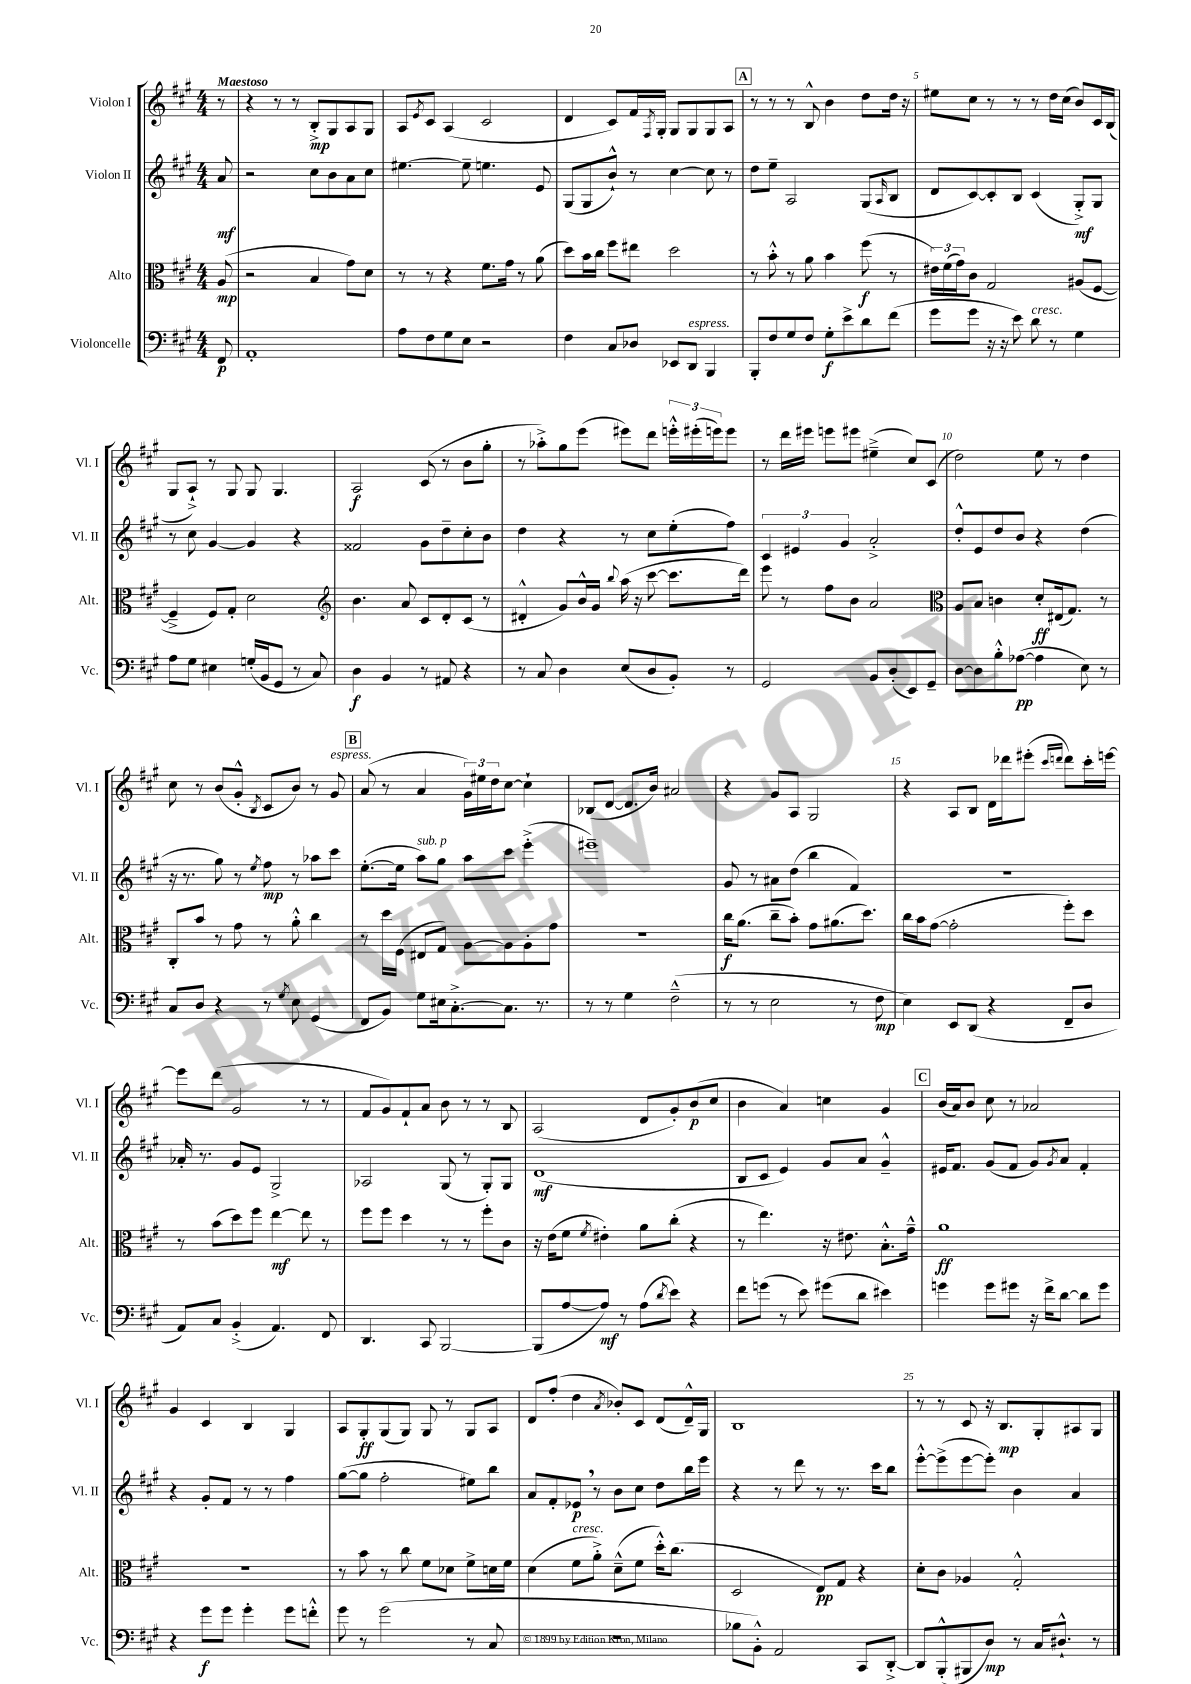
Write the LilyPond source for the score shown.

<<
\new StaffGroup <<
\new Staff = "s0" \with { instrumentName = "Violon I" shortInstrumentName = "Vl. I" } {
    \clef treble \key a \major \numericTimeSignature \time 4/4 \partial 8 \tempo "Maestoso"
    r8 |
    r4 r8 r8 b8-.->\mp gis8 a8 gis8 |
    a8 \acciaccatura { e'8 } cis'8 a4( cis'2 |
    d'4 cis'8) fis'16 \acciaccatura { fis8 } gis16-. gis8 gis8 gis8 a8 |
    \mark \markup { \box "A" } r8 r8 r8 b8-^ b'4 d''8 d''16 r16 |
    eis''8 cis''8 r8 r8 r8 d''16 cis''16( b'8) cis'16 b16( |
    gis8 a8-!->) r8 gis8 gis8 gis4. |
    a2\f cis'8( r8 b'8 gis''8-. |
    r8 aes''8-.->) gis''8 e'''8( eis'''8) d'''8 \tuplet 3/2 { e'''16-.-^ eis'''16-.( e'''16) } e'''8 |
    r8 d'''16 eis'''16 e'''8 eis'''8 eis''4--->( cis''8) cis'8( |
    d''2) e''8 r8 d''4 |
    cis''8 r8 b'8( gis'8-.-^ \acciaccatura { b8 } cis'8 b'8) r8 gis'8^\markup { \italic "espress." } |
    \mark \markup { \box "B" } a'8( r8 a'4 \tuplet 3/2 { gis'16) eis''16 d''16 } cis''8~ cis''4-! |
    bes8( d'8~ d'8. b'16) ais'2 |
    r4 gis'8 a8 gis2 |
    r4 a8 b8 d'16 des'''16 eis'''8-.( \grace { cis'''16 d'''16 } d'''8) cis'''16-. e'''16~ |
    e'''8 d'''8( gis'2 r8 r8 |
    fis'8 gis'8) fis'8-! a'8 b'8 r8 r8 b8 |
    a2( d'8 gis'8-.) b'8\p( cis''8 |
    b'4 a'4) c''4 gis'4 |
    \mark \markup { \box "C" } b'16( a'16) b'8 cis''8 r8 aes'2 |
    gis'4 cis'4 b4 gis4 |
    a8 gis8-.\ff gis8( gis8) gis8 r8 gis8 a8 |
    d'8 fis''8-.( d''4 \acciaccatura { a'8 } bes'8-.) cis'8 d'8( d'16---^) gis16 |
    b1 |
    r8 r8 cis'8 r16 b8.\mp gis8-. ais8 gis8 \bar "|." |
}
\new Staff = "s1" \with { instrumentName = "Violon II" shortInstrumentName = "Vl. II" } {
    \clef treble \key a \major \numericTimeSignature \time 4/4 \partial 8
    a'8\mf |
    r2 cis''8 b'8 a'8 cis''8 |
    eis''4.~ eis''8-- e''4. e'8 |
    gis8( gis8 b'8-!-^) r8 cis''4~ cis''8 r8 |
    \mark \markup { \box "A" } d''8 e''8-- a2 gis8( \grace { a16 } b8 |
    d'8 cis'8~) cis'8-. b8 cis'4( gis8-.->\mf) gis8 |
    r8 cis''8 gis'4~ gis'4 r4 |
    fisis'2 gis'8 d''8-- cis''8-. b'8 |
    d''4 r4 r8 cis''8 e''8-.( fis''8) |
    \tuplet 3/2 { cis'4 eis'4 gis'4 } a'2-.-> |
    d''8-.-^ e'8 d''8 b'8 r4 d''4( |
    r16 r8. gis''8) r8 \acciaccatura { e''8 } fis''8\mp r8 aes''8 cis'''8 |
    \mark \markup { \box "B" } e''8.~-.( e''16 a''8^\markup { \italic "sub. p" }) gis''8 a''8 cis'''8 e'''4-.->( |
    eis'''1--) |
    gis'8 r8 ais'8 d''8( b''4 fis'4) |
    R1 |
    aes'16-. r8. gis'8 e'8 gis2-> |
    aes2 gis8( r8 gis8-.) gis8 |
    d'1\mf( |
    b8 cis'8 e'4) gis'8 a'8 gis'4---^ |
    \mark \markup { \box "C" } eis'16 fis'8. gis'8( fis'8 gis'8) \acciaccatura { gis'8 } a'8 fis'4-. |
    r4 gis'8-. fis'8 r8 r8 fis''4 |
    gis''8~( gis''8 fis''2-. eis''8) b''8 |
    a'8 fis'8-. ees'8\p \breathe r8 b'8 cis''8 d''8 b''16 e'''16 |
    r4 r8 d'''8 r8 r8. cis'''16 b''8 |
    e'''8~-.-^ e'''8->( e'''8~ e'''8-.) b'4 a'4 \bar "|." |
}
\new Staff = "s2" \with { instrumentName = "Alto" shortInstrumentName = "Alt." } {
    \clef alto \key a \major \numericTimeSignature \time 4/4 \partial 8
    a8\mp( |
    r2 b4 gis'8) d'8 |
    r8 r8 r4 fis'8. gis'16 r8 a'8( |
    d''8) b'16 cis''16 fis''8 eis''8 d''2 |
    \mark \markup { \box "A" } r8 b'8-.-^ r8 a'8 b'4 fis''8\f( r8 |
    \tuplet 3/2 { eis'16) fis'16( gis'16) } cis'8 gis2 ais8( fis8~ |
    fis4---> fis8) gis8-. d'2 |
    \clef treble b'4. a'8 cis'8 d'8-. cis'8( r8 |
    dis'4-.-^ gis'8) b'16-^ gis'16 \appoggiatura { b''8 } a''16( r16 cis'''8~ cis'''8. d'''16) |
    e'''8 r8 fis''8 b'8 a'2 |
    \clef alto a8 b8 c'4 d'8-.\ff eis16( gis8.) r8 |
    cis8-. b'8 r8 gis'8 r8 a'8-.-^ cis''4 |
    \mark \markup { \box "B" } r8 d''16 fis16( eis8 gis8) a8~ a8 a8-. gis'8 |
    R1 |
    cis''16\f a'8.( cis''8-- b'8-.) gis'8 ais'8.( d''8.) |
    cis''16 b'16 gis'8~( gis'2-. fis''8-.) d''8 |
    r8 b'8( d''8) fis''8 e''4~\mf e''8 r8 |
    fis''8 fis''8 d''4 r8 r8 fis''8-. cis'8 |
    r16 e'16( fis'8 \acciaccatura { fis'8 } eis'4-.) a'8 cis''8-.( r4 |
    r8 e''4.) r16 eis'8. b8.-.-^ gis'16---^ |
    \mark \markup { \box "C" } a'1\ff |
    R1 |
    r8 b'8 r8 cis''8 fis'8 des'8 fis'8-> d'16 fis'16 |
    d'4( fis'8^\markup { \italic "cresc." } a'8-.->) d'8---^( fis'8 d''16-.-^) cis''8.( |
    d2 e8\pp) gis8 r4 |
    d'8-. cis'8 aes4 gis2-.-^ \bar "|." |
}
\new Staff = "s3" \with { instrumentName = "Violoncelle" shortInstrumentName = "Vc." } {
    \clef bass \key a \major \numericTimeSignature \time 4/4 \partial 8
    fis,8\p |
    a,1-. |
    a8 fis8 gis8 e8 r2 |
    fis4 cis8 des8 ees,8 d,8^\markup { \italic "espress." } b,,4 |
    \mark \markup { \box "A" } b,,8-. fis8 gis8 fis8 gis8-.\f e'8-> d'8 fis'8( |
    gis'8 gis'8 r16 r16 e'8) d'8^\markup { \italic "cresc." } r8 gis4 |
    a8 gis8 eis4 g16-.( b,16 gis,8 r8 cis8) |
    d4\f b,4 r8 ais,8 r4 |
    r8 cis8 d4 e8( d8 b,8-.) r8 |
    gis,2 b,8 d8-.( e,8) gis,8-- |
    d8~ d8 b8-.-^ aes8~\pp( aes4 e8) r8 |
    cis8 d8 r4 r8 \acciaccatura { gis8 } e8 gis,4( |
    \mark \markup { \box "B" } fis,8 b,8) gis8 eis16 cis8.~-.-> cis8. r8. |
    r8 r8 gis4 fis2---^( |
    r8 r8 e2 r8 fis8\mp |
    e4) e,8 d,8( r4 fis,8-- d8 |
    a,8) cis8 b,4-.->( a,4.) fis,8 |
    d,4. cis,8 b,,2~ |
    b,,8( a8~ a8\mf) r8 a8( \acciaccatura { d'8 } e'8) r4 |
    fis'8 g'8( r8 e'8) gis'8( d'8 eis'4) |
    \mark \markup { \box "C" } g'4 g'8 gis'8 r16 fis'16-> d'8~ d'8 gis'8 |
    r4 gis'8\f gis'8 gis'4-. gis'8 f'8-.-^ |
    gis'8 r8 gis'2( r8 cis8 |
    R1 |
    bes8 b,8-.-^) a,2 cis,8 d,8~-.-> |
    d,8 b,,8-.-^( bis,,8 d8\mp) r8 cis16 dis8.-!-^ r8 \bar "|." |
}
>>
>>
\layout { \context { \Score \override BarNumber.break-visibility = ##(#f #t #t) barNumberVisibility = #(every-nth-bar-number-visible 5) } }
